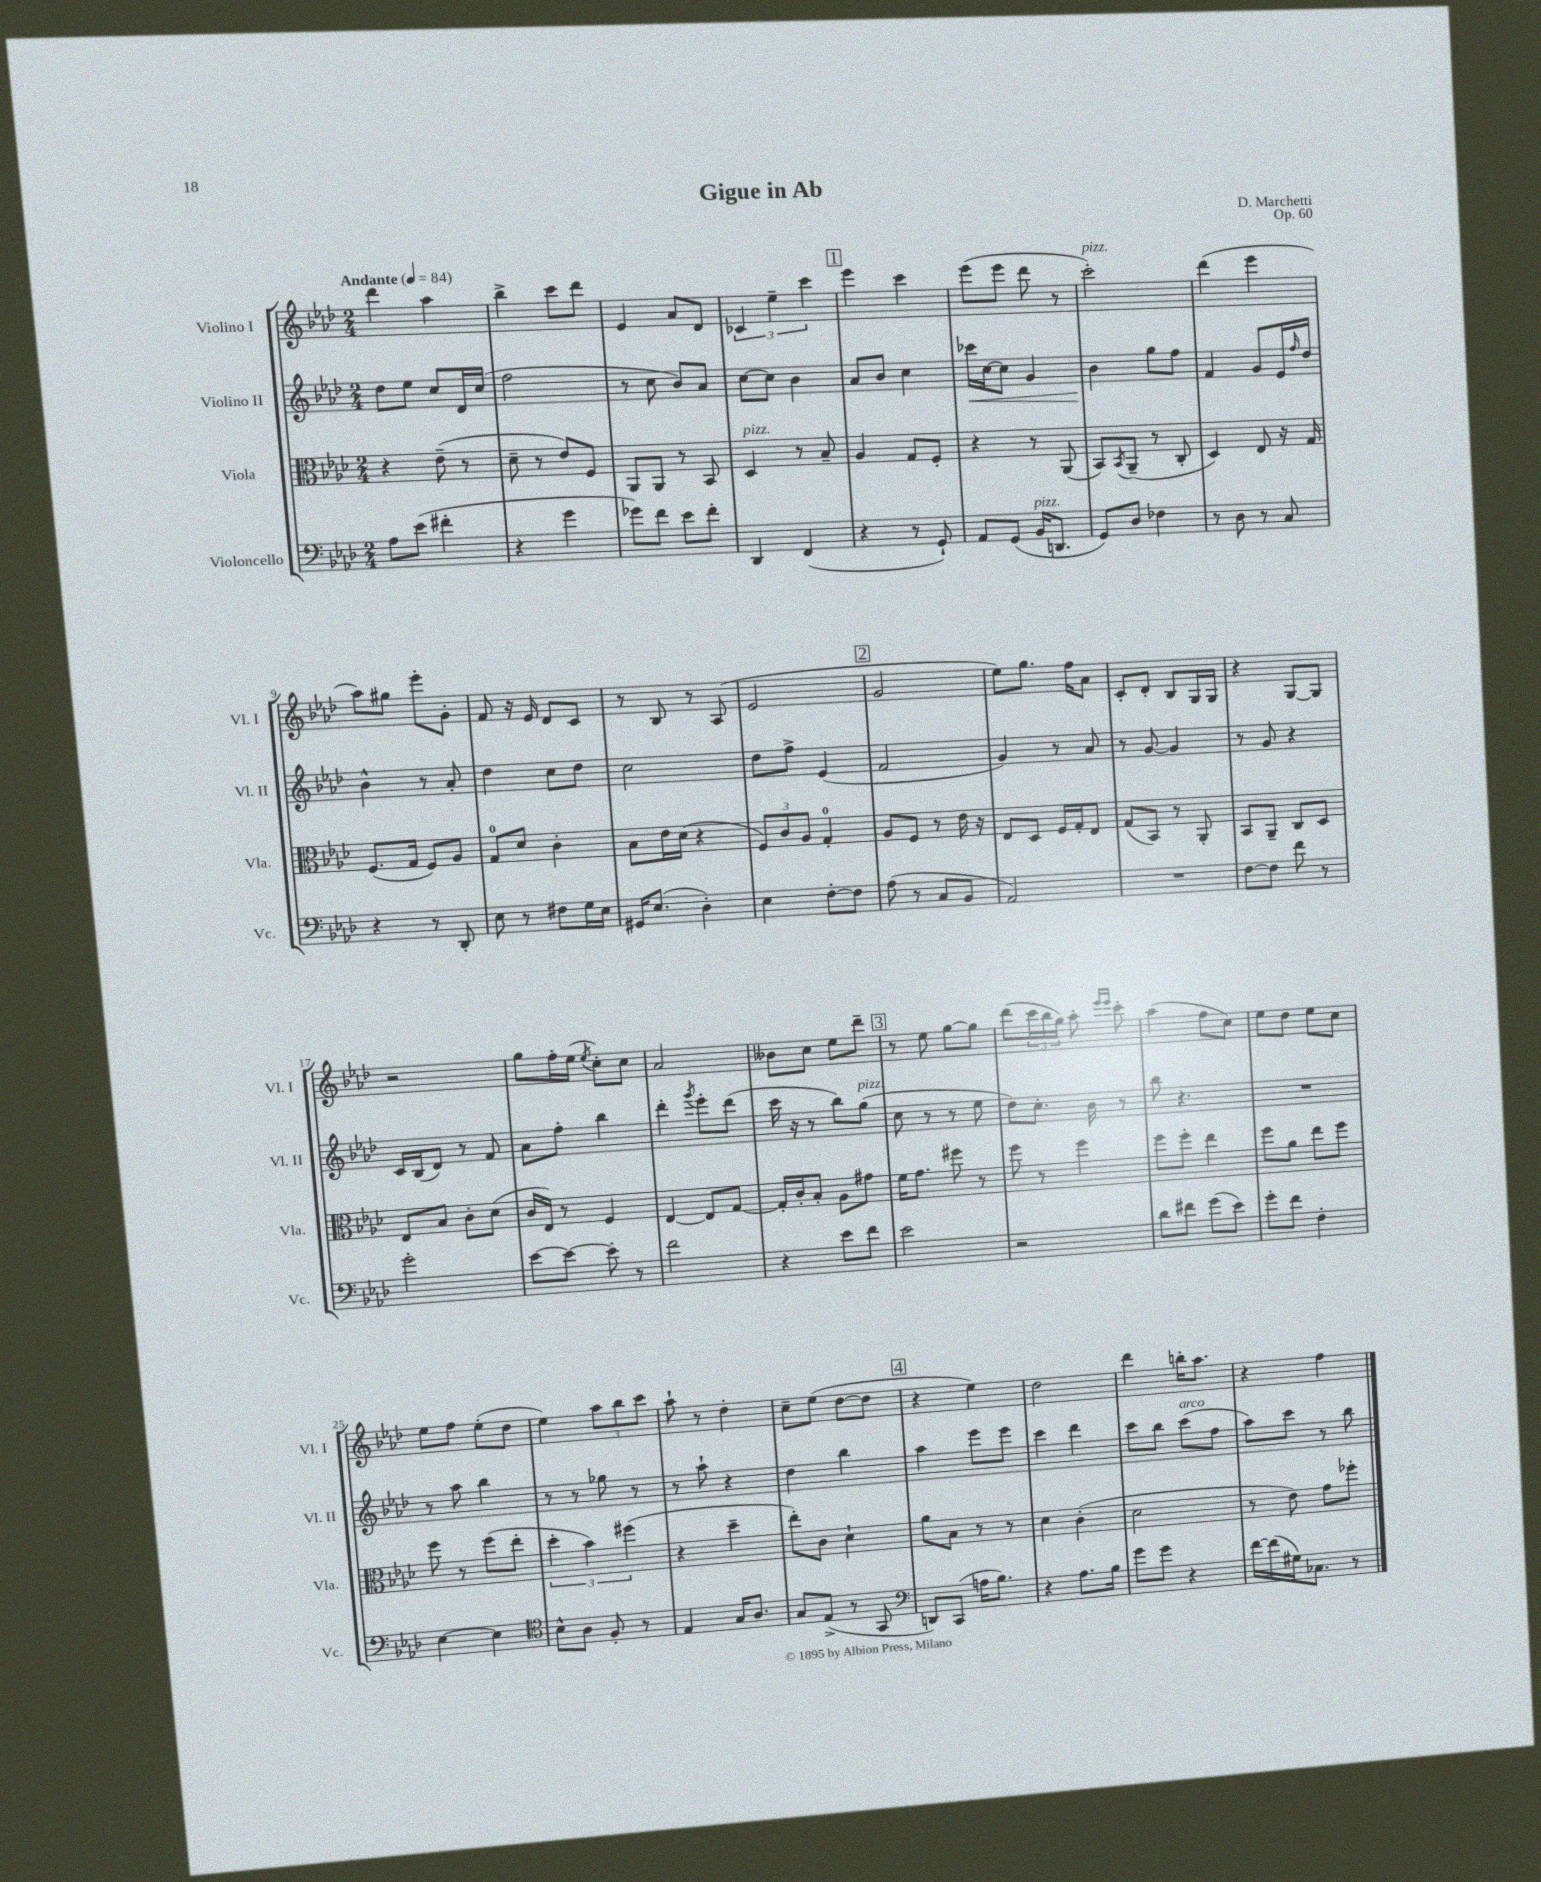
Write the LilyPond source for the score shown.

\header { title = "Gigue in Ab" composer = "D. Marchetti" opus = "Op. 60" }
<<
\new StaffGroup <<
\new Staff = "s0" \with { instrumentName = "Violino I" shortInstrumentName = "Vl. I" } {
    \clef treble \key aes \major \numericTimeSignature \time 2/4 \tempo "Andante" 4 = 84
    des'''4 aes''4 |
    bes''4-> c'''8 des'''8 |
    ees'4 aes'8 des'8 |
    \tuplet 3/2 { ces'4 ees''4-- c'''4 } |
    \mark \markup { \box "1" } ees'''4 c'''4 |
    ees'''8( ees'''8 des'''8 r8 |
    c'''2-.^\markup { \italic "pizz." }) |
    des'''4( ees'''4 |
    aes''8) gis''8 ees'''8-. g'8-. |
    f'8 r16 ees'16 des'8 c'8 |
    r8 bes8 r8 aes8( |
    ees'2 |
    \mark \markup { \box "2" } g'2 |
    ees''8) g''8. f''16 aes'8 |
    c'8-. des'8-. bes8 g16 g16 |
    r4 g8~ g8 |
    r2 |
    g''8 f''16-. ees''16( \acciaccatura { ees''8 } c''8-.) c''8 |
    aes'2 |
    beses'8 c''8 ees''8 des'''8-- |
    \mark \markup { \box "3" } r8 ees''8 g''8~ g''8 |
    des'''8( \tuplet 3/2 { c'''16 bes''16 g''16) } aes''8-. \grace { ees'''16 ees'''16 } c'''8-. |
    aes''4( f''8 c''8) |
    ees''8 des''8 ees''8 c''8 |
    ees''8 f''8 ees''8-.( des''8 |
    ees''4) \tuplet 3/2 { aes''8 bes''8 c'''8 } |
    aes''8-! r8 des''4-. |
    c''8-- ees''8( des''8~ des''8 |
    \mark \markup { \box "4" } r4 ees''4) |
    des''2 |
    des'''4 b''16-. aes''8. |
    r4 f''4 \bar "|." |
}
\new Staff = "s1" \with { instrumentName = "Violino II" shortInstrumentName = "Vl. II" } {
    \clef treble \key aes \major \numericTimeSignature \time 2/4
    des''8 ees''8 c''8 des'16 c''16( |
    f''2 |
    r8 c''8 bes'8) aes'8 |
    c''8~ c''8 bes'4 |
    \mark \markup { \box "1" } aes'8 bes'8 c''4 |
    ces'''16\< c''16~ c''8 g'4 |
    bes'4\! g''8 f''8 |
    f'4 g'8 ees'16 \grace { f''16 } des''16 |
    bes'4-^ r8 aes'8-. |
    des''4 c''8 des''8 |
    c''2 |
    des''8 f''8-> ees'4( |
    \mark \markup { \box "2" } f'2 |
    g'4) r8 aes'8 |
    r8 g'8~ g'4 |
    r8 g'8 r4 |
    c'16 bes16( des'8) r8 f'8 |
    aes'8 f''8-. bes''4 |
    des'''4-. \acciaccatura { g'''8 } ees'''8-. des'''8( |
    c'''16 r16 r8 bes''8) g''8^\markup { \italic "pizz." }( |
    \mark \markup { \box "3" } c''8 r8 r8 ees''8 |
    des''8) c''8.-. bes'16 r8 |
    bes''8 r4. |
    R2 |
    r8 aes''8 bes''4 |
    r8 r8 ges''8 r8 |
    r8 aes''8-! r4 |
    des''4 bes''4 |
    \mark \markup { \box "4" } aes''4 ees'''8 ees'''8 |
    c'''4 des'''4 |
    c'''8 bes''8 c'''8^\markup { \italic "arco" }( f''8 |
    aes''8) c'''8 r8 bes''8 \bar "|." |
}
\new Staff = "s2" \with { instrumentName = "Viola" shortInstrumentName = "Vla." } {
    \clef alto \key aes \major \numericTimeSignature \time 2/4
    r4 ees'8--( r8 |
    des'8-- r8 ees'8) f8 |
    aes,8 aes,8 r8 bes,8 |
    des4^\markup { \italic "pizz." } r8 bes8-- |
    \mark \markup { \box "1" } aes4 g8 f8-. |
    r4 r8 aes,8( |
    bes,8) \acciaccatura { bes,8 } aes,8--( r8 c8-. |
    des4) ees8 r16 g16 |
    f8.( g16 f8) aes8 |
    g8-0 des'8 c'4-. |
    bes8 ees'16 des'16( r4 |
    \tuplet 3/2 { f8) c'8 aes8 } g4-0-. |
    \mark \markup { \box "2" } aes8 f8 r8 ees'16 r16 |
    ees8 des8 f16 g16-. ees8 |
    g8( bes,8) r8 aes,8-. |
    bes,8 aes,8-- c8 des8 |
    ees8 bes8 c'8-. des'8( |
    c'16 ees16) r8 f4 |
    ees4~ ees8 g8~ |
    g16-. c'16-. bes8-. aes8 gis'8 |
    \mark \markup { \box "3" } f'16 g'8. fis''8 r8 |
    f''8 r8 f''4 |
    f''8 f''8-. ees''4 |
    f''8 aes'8 ees''8 f''8 |
    f''8 r8 f''8( ees''8-. |
    \tuplet 3/2 { des''4-. bes'4) fis''4( } |
    r4 des''4-- |
    ees''8-.) c'8 des'4-! |
    \mark \markup { \box "4" } aes'8 bes8 r8 r8 |
    des'4 c'4-.( |
    des'2 |
    r8 ees'8) g'8 fes''8-. \bar "|." |
}
\new Staff = "s3" \with { instrumentName = "Violoncello" shortInstrumentName = "Vc." } {
    \clef bass \key aes \major \numericTimeSignature \time 2/4
    aes8 ees'8( fis'4-. |
    r4 g'4 |
    ges'8) f'8 ees'8 f'8-. |
    des,4 f,4( |
    \mark \markup { \box "1" } r4 r8 g,8-!) |
    aes,8 g,8( bes,16^\markup { \italic "pizz." } d,8. |
    g,8) des8 fes4 |
    r8 des8 r8 c8 |
    r4 r8 des,8-. |
    ees8 r8 fis8 g16 ees16 |
    gis,16 ees8.( des4-.) |
    ees4 f8~-. f8 |
    \mark \markup { \box "2" } aes8( r8 c8 bes,8 |
    aes,2) |
    R2 |
    f8~ f8 f'8 r8 |
    g'2-. |
    ees'8~ ees'8~ ees'8-. r8 |
    f'2 |
    r4 ees'8 f'8 |
    \mark \markup { \box "3" } ees'2 |
    r2 |
    des'8 fis'8 g'8( ees'8) |
    g'8-. f'8 f4-. |
    ees4~ ees4 |
    \clef tenor bes8-^ aes8 f8-. r8 |
    ees4 g16 aes8. |
    g8 ees8->( r8 g,8 |
    \mark \markup { \box "4" } \clef bass d,8) c,8( a16 bes8.) |
    r4 aes8. bes16 |
    g'8 g'8 r4 |
    f'16~ f'16( gis16) ces8. r8 \bar "|." |
}
>>
>>
